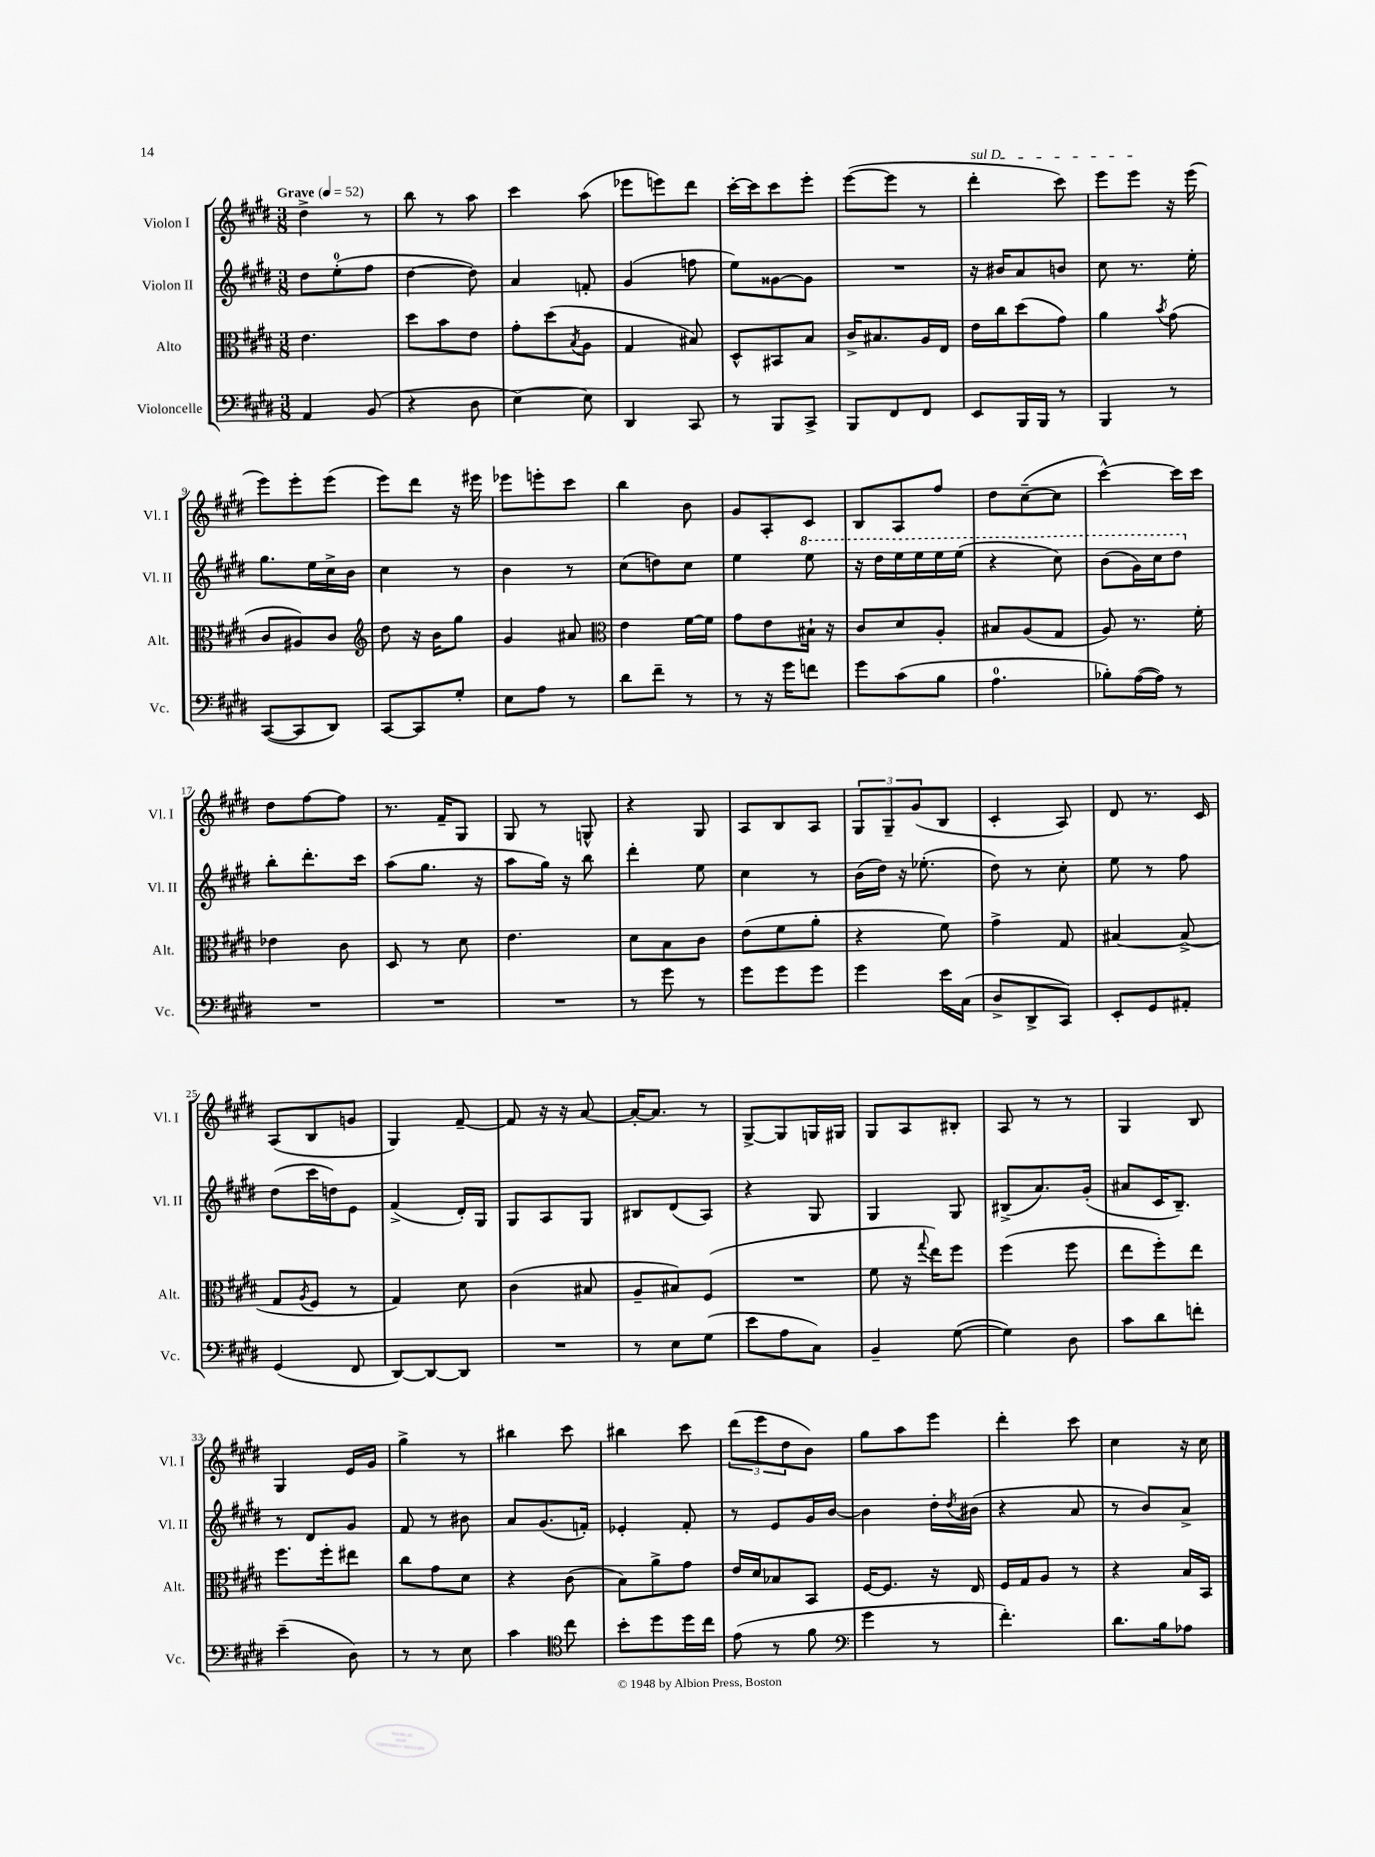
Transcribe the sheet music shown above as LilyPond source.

<<
\new StaffGroup <<
\new Staff = "s0" \with { instrumentName = "Violon I" shortInstrumentName = "Vl. I" } {
    \clef treble \key e \major \numericTimeSignature \time 3/8 \tempo "Grave" 4 = 52
    dis''4-> r8 |
    b''8 r8 a''8 |
    cis'''4 a''8( |
    ees'''8 e'''8) dis'''8 |
    cis'''16~-. cis'''16 cis'''8 e'''8-. |
    e'''8~( e'''8 r8 |
    \once \override TextSpanner.bound-details.left.text = \markup { \italic "sul D" } dis'''4-.\startTextSpan cis'''8) |
    e'''8 e'''8\stopTextSpan r16 e'''16( |
    e'''8) e'''8-. e'''8( |
    e'''8) dis'''8 r16 eis'''16 |
    ees'''8 e'''8-. cis'''8 |
    b''4 b'8 |
    gis'8 a8-. cis'8 |
    b8 a8 fis''8 |
    dis''8 cis''8~--( cis''8 |
    cis'''4~-^) cis'''16 cis'''16 |
    dis''8 fis''8~ fis''8 |
    r8. fis'16-- gis8 |
    gis8 r8 g8-^ |
    r4 gis8 |
    a8 b8 a8 |
    \tuplet 3/2 { gis8 gis8-- gis'8( } b8 |
    cis'4-. a8) |
    dis'8 r8. cis'16 |
    a8( b8 g'8 |
    gis4) fis'8~-- |
    fis'8 r16 r16 a'8~ |
    a'16~-. a'8. r8 |
    gis8~-> gis8 g16 gis16 |
    gis8 a8 bis8-. |
    a8 r8 r8 |
    gis4 b8 |
    gis4 e'16 gis'16 |
    gis''4-> r8 |
    bis''4 cis'''8 |
    bis''4 cis'''8 |
    \tuplet 3/2 { dis'''8( e'''8 dis''8 } b'8) |
    gis''8 a''8 e'''8 |
    dis'''4-. cis'''8 |
    cis''4 r16 cis''16 \bar "|." |
}
\new Staff = "s1" \with { instrumentName = "Violon II" shortInstrumentName = "Vl. II" } {
    \clef treble \key e \major \numericTimeSignature \time 3/8
    dis''8 e''8-0-.( fis''8 |
    dis''4~ dis''8) |
    a'4 f'8-. |
    gis'4( f''8 |
    e''8) gisis'8~ gisis'8 |
    R4. |
    r16 bis'16 a'8 b'8 |
    cis''8 r8. e''16-. |
    gis''8. e''16 cis''16-> b'16 |
    cis''4 r8 |
    b'4 r8 |
    cis''8( d''8) cis''8 |
    e''4 \ottava #1 e'''8 |
    r16 dis'''16 e'''16 e'''16 e'''16 e'''16( |
    r4 cis'''8) |
    b''8( gis''16) cis'''16 dis'''8 \ottava #0 |
    b''8-. dis'''8.-. cis'''16 |
    a''8( gis''8. r16 |
    a''8 gis''16) r16 b''8 |
    dis'''4-. e''8 |
    cis''4 r8 |
    b'16( dis''16) r16 ees''8.-.( |
    dis''8) r8 cis''8-. |
    e''8 r8 fis''8 |
    dis''8( cis'''16 d''16) e'8 |
    fis'4->( dis'16-.) gis16 |
    gis8 a8 gis8 |
    bis8 dis'8( a8) |
    r4 gis8 |
    gis4 gis8 |
    bis8->( a'8.) gis'16-.( |
    ais'8 cis'16 b8.--) |
    r8 dis'8 gis'8 |
    fis'8 r8 bis'8 |
    a'8 gis'8.( f'16-.) |
    ees'4-. fis'8-. |
    r8 e'8 gis'16 b'16~ |
    b'4 dis''16-. \acciaccatura { dis''8 } bis'16( |
    r4 a'8 |
    r8 b'8) a'8-> \bar "|." |
}
\new Staff = "s2" \with { instrumentName = "Alto" shortInstrumentName = "Alt." } {
    \clef alto \key e \major \numericTimeSignature \time 3/8
    e'4. |
    dis''8 b'8 e'8 |
    gis'8-. dis''8( \acciaccatura { b8 } a8 |
    gis4 bis8) |
    dis8-^ bis,8 b8 |
    cis'16-> bis8. a16 e16 |
    e'16 cis''16 dis''8( gis'8) |
    a'4 \acciaccatura { b'8 } gis'8( |
    cis'8 ais8) cis'8 |
    \clef treble dis''8 r16 b'16 gis''8 |
    gis'4 ais'8 |
    \clef alto e'4 fis'16~ fis'16 |
    gis'8 e'8 bis16-! r16 |
    cis'8 dis'8 a8-. |
    bis8 a8( gis8 |
    a8) r8. fis'16-. |
    ees'4 cis'8 |
    dis8 r8 dis'8 |
    e'4. |
    dis'8 b8 cis'8 |
    e'8( fis'8 a'8-. |
    r4 fis'8) |
    gis'4-> gis8 |
    bis4~ bis8->( |
    gis8 \acciaccatura { a8 } fis8 r8 |
    gis4) dis'8 |
    cis'4( bis8 |
    a8-- bis8) fis8( |
    R4. |
    fis'8 r16 \appoggiatura { gis''8 } e''16) fis''8 |
    fis''4( fis''8 |
    e''8 fis''8-.) e''8 |
    fis''8. fis''16-. eis''8 |
    cis''8 gis'8 dis'8 |
    r4 cis'8( |
    b8) a'8-> gis'8 |
    e'16 dis'16 bes8 b,8 |
    fis16~ fis8. r16 e16 |
    fis16 gis16 a8 r8 |
    r4 b16 b,16 \bar "|." |
}
\new Staff = "s3" \with { instrumentName = "Violoncelle" shortInstrumentName = "Vc." } {
    \clef bass \key e \major \numericTimeSignature \time 3/8
    a,4 b,8( |
    r4 dis8 |
    e4~) e8 |
    dis,4 cis,8 |
    r8 b,,8 cis,8-> |
    b,,8 fis,8 fis,8 |
    e,8 b,,16 b,,16 r8 |
    b,,4 r8 |
    cis,8~( cis,8 dis,8) |
    cis,8~ cis,8 gis8-. |
    e8 a8 r8 |
    dis'8 fis'8-- r8 |
    r8 r16 gis'16 f'8 |
    gis'8 cis'8( b8 |
    a4.-0 |
    bes8-.) a16~( a16) r8 |
    R4. |
    R4. |
    R4. |
    r8 gis'8 r8 |
    gis'8 gis'8 gis'8 |
    gis'4 e'16 cis16( |
    dis8-> dis,8-> cis,8) |
    e,8-. gis,8 ais,8-. |
    gis,4( fis,8 |
    dis,8~) dis,8~ dis,8 |
    R4. |
    r8 e8 gis8( |
    e'8 a8 cis8) |
    b,4-- gis8~( |
    gis4) dis8 |
    cis'8 dis'8 f'8-. |
    e'4--( dis8) |
    r8 r8 e8 |
    cis'4 \clef tenor cis''8 |
    b'8-. dis''8 dis''16 cis''16 |
    e'8( r8 fis'8 |
    \clef bass gis'4 r8 |
    fis'4.-.) |
    dis'8. b16 aes8 \bar "|." |
}
>>
>>
